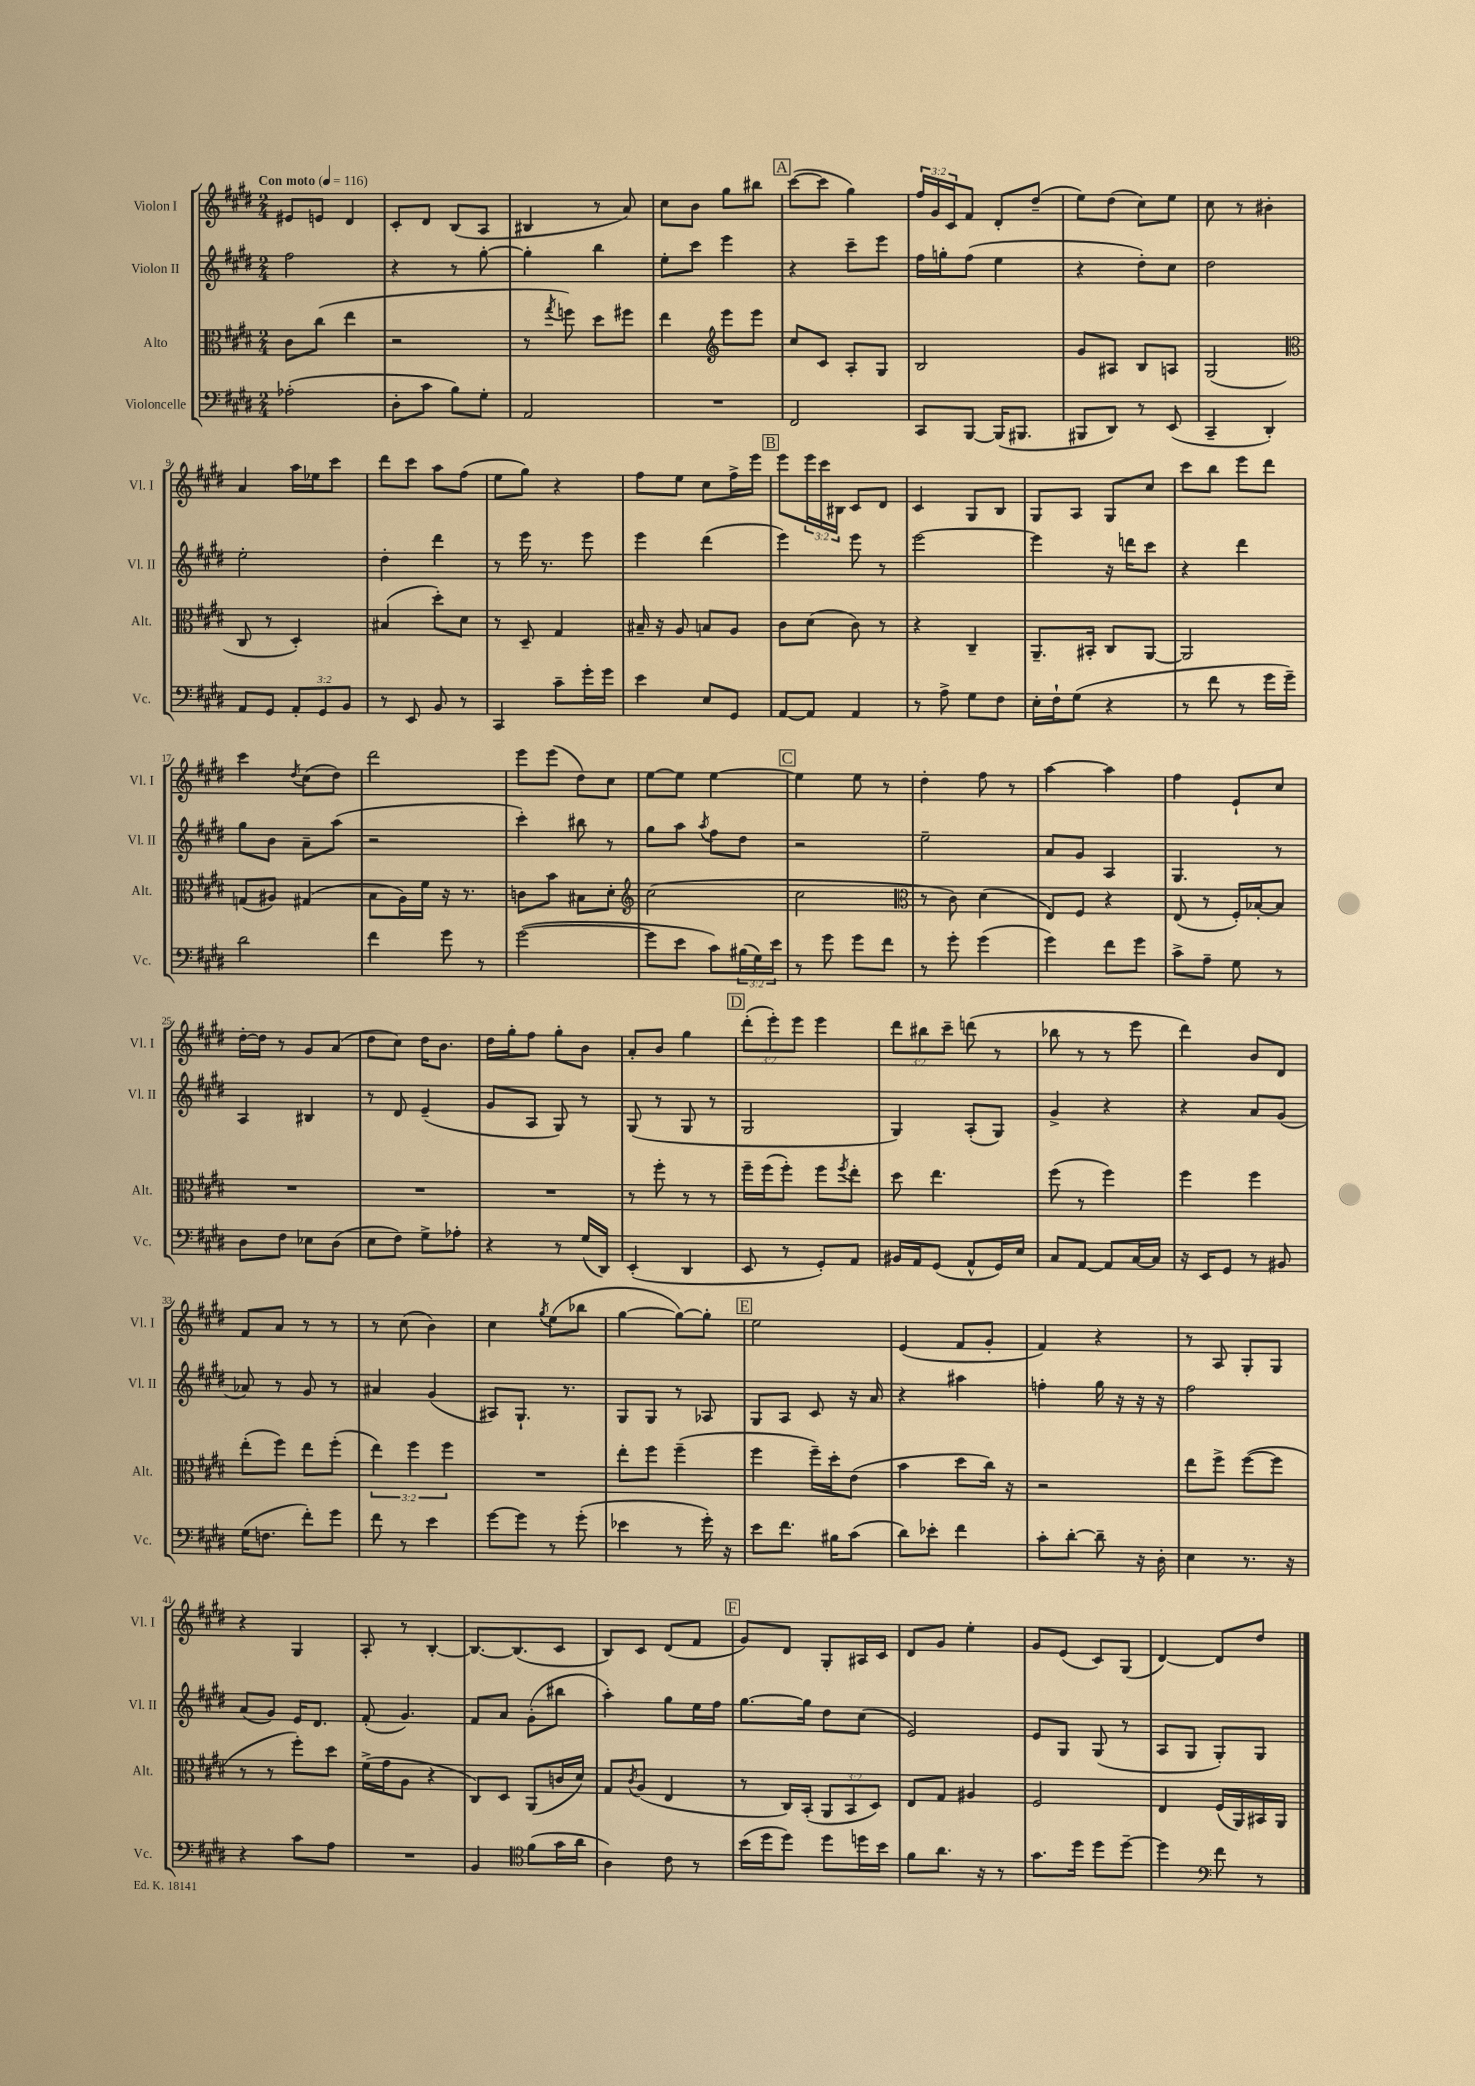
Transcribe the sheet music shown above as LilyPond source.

<<
\new StaffGroup <<
\new Staff = "s0" \with { instrumentName = "Violon I" shortInstrumentName = "Vl. I" } {
    \clef treble \key e \major \numericTimeSignature \time 2/4 \override Staff.TupletNumber.text = #tuplet-number::calc-fraction-text \tempo "Con moto" 4 = 116
    eis'8 e'8 dis'4 |
    cis'8-. dis'8 b8( a8 |
    bis4 r8 a'8) |
    cis''8 b'8 gis''8 bis''8 |
    \mark \markup { \box "A" } cis'''8~( cis'''8 gis''4) |
    \tuplet 3/2 { fis''16 gis'16 cis'16 } fis'8 dis'8-. dis''8--( |
    e''8) dis''8( cis''8) e''8 |
    cis''8 r8 bis'4-. |
    a'4 a''16 ees''16 cis'''8 |
    dis'''8 cis'''8 a''8 fis''8( |
    e''8 gis''8) r4 |
    fis''8 e''8 cis''8 fis''16-> e'''16 |
    \mark \markup { \box "B" } e'''8 \tuplet 3/2 { e'''16 cis'''16 bis16 } cis'8 dis'8 |
    cis'4 gis8 b8 |
    gis8 a8 gis8 cis''8 |
    cis'''8 b''8 e'''8 dis'''8 |
    cis'''4 \acciaccatura { dis''8 } cis''8( dis''8) |
    dis'''2 |
    e'''8 e'''8( dis''8) cis''8 |
    e''8~ e''8 e''4~ |
    \mark \markup { \box "C" } e''4 e''8 r8 |
    dis''4-. fis''8 r8 |
    a''4~ a''4 |
    fis''4 e'8-! cis''8 |
    dis''16~-. dis''16 r8 gis'8 a'8( |
    dis''8 cis''8) dis''16 b'8. |
    dis''16 gis''16-. fis''8 gis''8-. b'8 |
    a'8-. b'8 gis''4 |
    \mark \markup { \box "D" } \tuplet 3/2 { dis'''8-.( e'''8-.) e'''8 } e'''4 |
    \tuplet 3/2 { dis'''8 bis''8 cis'''8-- } d'''8( r8 |
    bes''8 r8 r8 e'''8 |
    dis'''4) b'8 dis'8 |
    fis'8 a'8 r8 r8 |
    r8 cis''8( b'4) |
    cis''4 \acciaccatura { gis''8 } e''8( bes''8 |
    gis''4~ gis''8~) gis''8-. |
    \mark \markup { \box "E" } e''2 |
    e'4( fis'8 gis'8-. |
    fis'4) r4 |
    r8 a8 gis8-. gis8 |
    r4 gis4 |
    a8-. r8 b4~-. |
    b8.~ b8.( cis'8 |
    b8) cis'8 dis'8( fis'8 |
    \mark \markup { \box "F" } gis'8) dis'8 gis8-. ais16 cis'16 |
    dis'8 gis'8 e''4-. |
    gis'8 e'8( cis'8) gis8( |
    dis'4~) dis'8 dis''8 \bar "|." |
}
\new Staff = "s1" \with { instrumentName = "Violon II" shortInstrumentName = "Vl. II" } {
    \clef treble \key e \major \numericTimeSignature \time 2/4
    fis''2 |
    r4 r8 gis''8~-. |
    gis''4-. b''4 |
    e''8-. cis'''8 e'''4 |
    \mark \markup { \box "A" } r4 cis'''8-- e'''8 |
    fis''16 g''16-. fis''8( e''4 |
    r4 dis''8-.) cis''8 |
    dis''2 |
    e''2-. |
    dis''4-. dis'''4 |
    r8 e'''16 r8. e'''8 |
    e'''4 dis'''4( |
    \mark \markup { \box "B" } e'''4) e'''8 r8 |
    e'''2~ |
    e'''4 r16 d'''16 cis'''8 |
    r4 dis'''4 |
    gis''8 b'8 a'8-- a''8( |
    r2 |
    cis'''4-.) bis''8 r8 |
    gis''8 a''8 \acciaccatura { a''8 } fis''8 dis''8 |
    \mark \markup { \box "C" } r2 |
    e''2-- |
    a'8 gis'8 a4 |
    gis4. r8 |
    a4 bis4 |
    r8 dis'8 e'4--( |
    gis'8 a8 gis8) r8 |
    gis8( r8 gis8 r8 |
    \mark \markup { \box "D" } gis2 |
    gis4) a8-.( gis8) |
    gis'4-> r4 |
    r4 a'8 gis'8( |
    aes'8) r8 gis'8 r8 |
    ais'4 gis'4( |
    ais8) gis8.-! r8. |
    gis8 gis8 r8 aes8 |
    \mark \markup { \box "E" } gis8 a8 cis'8 r16 a'16 |
    r4 ais''4 |
    f''4-. gis''16 r16 r16 r16 |
    fis''2 |
    a'8( gis'8) e'16 dis'8. |
    fis'8-.( gis'4.) |
    fis'8 a'8 gis'8-.( bis''8 |
    a''4-.) gis''8 e''16 fis''16 |
    \mark \markup { \box "F" } gis''8.~ gis''16 dis''8 cis''8( |
    e'2) |
    e'8 gis8 gis8( r8 |
    a8 gis8 gis8-.) gis8 \bar "|." |
}
\new Staff = "s2" \with { instrumentName = "Alto" shortInstrumentName = "Alt." } {
    \clef alto \key e \major \numericTimeSignature \time 2/4 \override Staff.TupletNumber.text = #tuplet-number::calc-fraction-text
    cis'8 cis''8( e''4 |
    r2 |
    r8 \acciaccatura { gis''8 } f''8) dis''8 fis''8 |
    e''4 \clef treble e'''8 e'''8 |
    \mark \markup { \box "A" } cis''8 cis'8 a8-. gis8 |
    b2 |
    gis'8 ais8 b8 a8 |
    gis2( |
    \clef alto cis8 r8 dis4-.) |
    bis4( dis''8-.) dis'8 |
    r8 dis8-- gis4 |
    bis16-- r16 a8 b8 a8 |
    \mark \markup { \box "B" } cis'8 dis'8( cis'8) r8 |
    r4 cis4-- |
    a,8.-- bis,16-. cis8 a,8~ |
    a,2 |
    g8( ais8) gis4( |
    b8 a16) fis'16 r16 r8. |
    c'8 b'8 bis8 dis'8-. |
    \clef treble cis''2( |
    \mark \markup { \box "C" } cis''2 |
    \clef alto r8 cis'8) dis'4( |
    e8) fis8 r4 |
    e8( r8 fis16-.) bes16~-. bes8 |
    R2 |
    R2 |
    R2 |
    r8 fis''8-. r8 r8 |
    \mark \markup { \box "D" } fis''16-- fis''16( fis''8-.) fis''8 \acciaccatura { fis''8 } e''8-. |
    dis''8 e''4. |
    fis''8( r8 fis''4) |
    fis''4 fis''4 |
    e''8-.( fis''8) e''8 fis''8-.( |
    \tuplet 3/2 { e''4) fis''4 fis''4 } |
    R2 |
    e''8-. fis''8 fis''4--( |
    \mark \markup { \box "E" } fis''4 fis''16--) dis''16-. e'8( |
    b'4 dis''8 cis''16) r16 |
    r2 |
    e''8 fis''8-> fis''8~( fis''8 |
    r8 r8 fis''8-.) dis''8 |
    fis'16->( gis'16 a8 r4 |
    cis8) dis8 a,8( c'16 dis'16) |
    gis8 \acciaccatura { cis'8 } a8( e4 |
    \mark \markup { \box "F" } r8 cis16) b,16-.( \tuplet 3/2 { a,8 b,8 dis8) } |
    e8 gis8 ais4 |
    fis2 |
    e4 fis16( a,16) bis,16 a,16 \bar "|." |
}
\new Staff = "s3" \with { instrumentName = "Violoncelle" shortInstrumentName = "Vc." } {
    \clef bass \key e \major \numericTimeSignature \time 2/4 \override Staff.TupletNumber.text = #tuplet-number::calc-fraction-text
    aes2-.( |
    dis8-. cis'8 b8) gis8-. |
    a,2 |
    R2 |
    \mark \markup { \box "A" } fis,2 |
    cis,8 b,,8~ b,,16( bis,,8. |
    bis,,8 dis,8) r8 e,8( |
    cis,4-- dis,4-.) |
    a,8 gis,8 \tuplet 3/2 { a,8-. gis,8 b,8 } |
    r8 e,8 b,8 r8 |
    cis,4 cis'8-- gis'16-. gis'16 |
    e'4 e8 gis,8 |
    \mark \markup { \box "B" } a,8~ a,8 a,4 |
    r8 a8-> gis8 fis8 |
    e16-. fis16-! gis8( r4 |
    r8 fis'8 r8 gis'16 gis'16--) |
    dis'2 |
    fis'4 gis'8 r8 |
    gis'2~( |
    gis'8 e'8 cis'8) \tuplet 3/2 { bis16( gis16) e'16 } |
    \mark \markup { \box "C" } r8 gis'8 gis'8 fis'8 |
    r8 gis'8-. gis'4( |
    gis'4) fis'8 gis'8 |
    cis'8-> a8-- gis8 r8 |
    dis8 fis8 ees8 dis8( |
    e8 fis8) gis8-> aes8-. |
    r4 r8 gis16( dis,16) |
    e,4-.( dis,4 |
    \mark \markup { \box "D" } e,8 r8 gis,8-.) a,8 |
    bis,16 a,16 gis,8( a,8-^ gis,16) e16 |
    cis8 a,8~ a,8 cis16~ cis16 |
    r16 e,16 gis,8 r8 bis,8 |
    gis16( f8. fis'8-.) gis'8 |
    fis'8 r8 e'4 |
    gis'8~ gis'8 r8 gis'8-.( |
    ees'4 r8 gis'16-.) r16 |
    \mark \markup { \box "E" } e'8 fis'8. bis16 cis'8( |
    dis'8) ees'8-. fis'4 |
    cis'8-. dis'8~-. dis'8-- r16 dis16-. |
    e4 r8. r16 |
    r4 cis'8 a8 |
    R2 |
    b,4 \clef tenor fis'8( gis'16 a'16 |
    a4) cis'8 r8 |
    \mark \markup { \box "F" } b'16( dis''16 dis''8) dis''8 d''16 b'16 |
    fis'8 a'8. r16 r8 |
    gis'8. dis''16 dis''8 dis''8~-- |
    dis''4 \clef bass fis'8 r8 \bar "|." |
}
>>
>>
